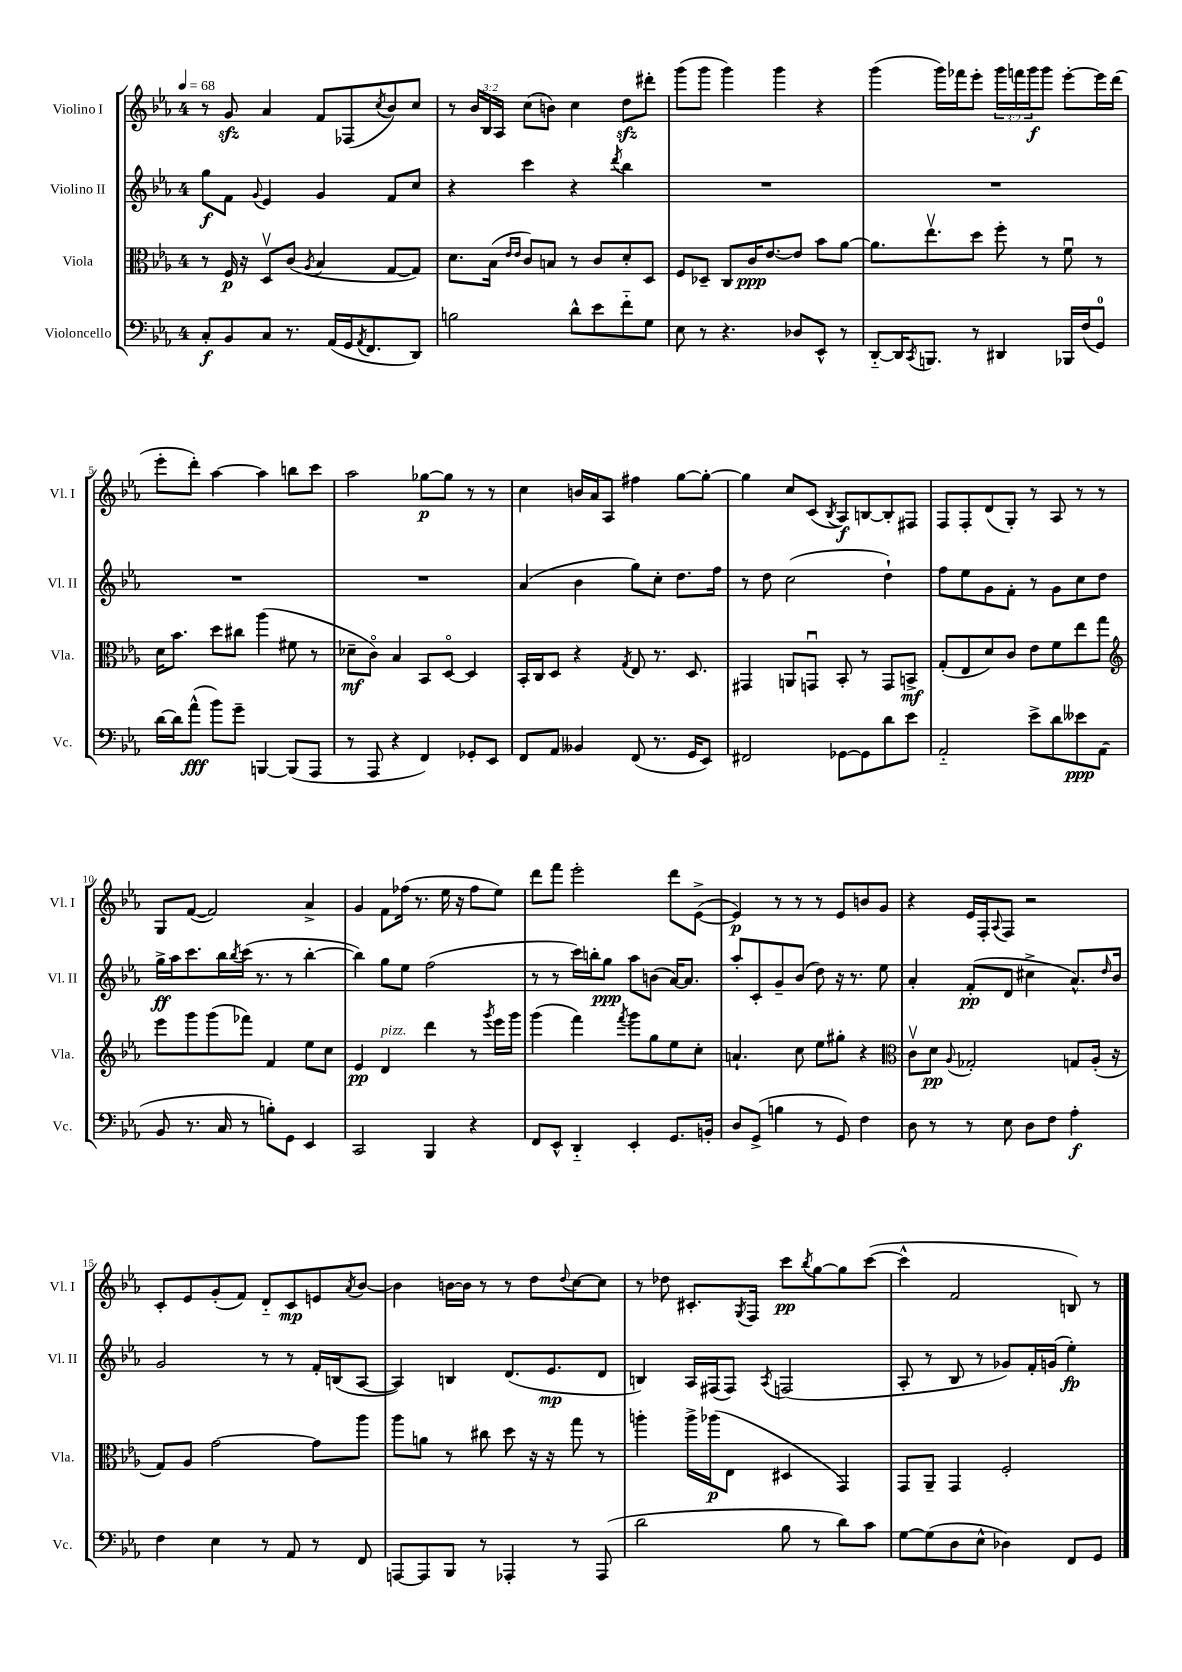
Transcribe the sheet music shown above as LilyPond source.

<<
\new StaffGroup <<
\new Staff = "s0" \with { instrumentName = "Violino I" shortInstrumentName = "Vl. I" } {
    \clef treble \key ees \major \once \override Staff.TimeSignature.style = #'single-digit \time 4/4 \override Staff.TupletNumber.text = #tuplet-number::calc-fraction-text \tempo 4 = 68
    r8 g'8\sfz aes'4 f'8 fes8( \acciaccatura { c''8 } bes'8) c''8 |
    r8 \tuplet 3/2 { bes'16 bes16 aes16 } c''8( b'8) c''4 d''8\sfz dis'''8-. |
    g'''8( g'''8 g'''4) g'''4 r4 |
    g'''4( g'''16) fes'''16 ees'''8-. \tuplet 3/2 { g'''16 f'''16 g'''16\f } g'''8 ees'''8~-. ees'''16 d'''16( |
    ees'''8-. d'''8-.) aes''4~ aes''4 b''8 c'''8 |
    aes''2 ges''8~\p ges''8 r8 r8 |
    c''4 b'16 aes'16 aes8 fis''4 g''8~ g''8~-. |
    g''4 c''8 c'8( \acciaccatura { bes8 } aes8\f) b8~ b8-. fis8 |
    f8 f8-. d'8( g8-.) r8 aes8 r8 r8 |
    g8 f'8~( f'2) aes'4-> |
    g'4 f'8 fes''16( r8. ees''16 r16 fes''8 ees''8) |
    d'''8 f'''8 ees'''2-. d'''8 ees'8~->( |
    ees'4\p) r8 r8 r8 ees'8 b'8 g'8 |
    r4 ees'16 f16-. \appoggiatura { aes8 } f8 r2 |
    c'8-. ees'8 g'8-.( f'8) d'8-_ c'8\mp e'8 \acciaccatura { aes'8 } bes'8~ |
    bes'4 b'16~ b'16 r8 r8 d''8 \appoggiatura { d''8 } c''8~ c''8 |
    r8 des''8 cis'8.-. \acciaccatura { g8 } f16 c'''8\pp \acciaccatura { bes''8 } g''8~ g''8 c'''8~( |
    c'''4-^ f'2 b8) r8 \bar "|." |
}
\new Staff = "s1" \with { instrumentName = "Violino II" shortInstrumentName = "Vl. II" } {
    \clef treble \key ees \major \once \override Staff.TimeSignature.style = #'single-digit \time 4/4
    g''8\f f'8 \appoggiatura { g'8 } ees'4 g'4 f'8 c''8 |
    r4 c'''4 r4 \acciaccatura { d'''8 } bes''4 |
    R1 |
    R1 |
    R1 |
    R1 |
    aes'4( bes'4 g''8) c''8-. d''8. f''16 |
    r8 d''8 c''2( d''4-!) |
    f''8 ees''8 g'8 f'8-. r8 g'8 c''8 d''8 |
    g''16->\ff aes''16 c'''8. bes''16 \acciaccatura { bes''8 } c'''16( r8. r8 bes''4~-. |
    bes''4) g''8 ees''8 f''2( |
    r8 r8 c'''16) b''16-. g''8\ppp aes''8 b'8( aes'16~) aes'8. |
    aes''8-. c'8-. g'8-- bes'8( d''8) r16 r8. ees''8 |
    aes'4-. f'8-.\pp( d'8 cis''4-> aes'8.-^) \grace { d''16 } bes'16 |
    g'2 r8 r8 f'16-. b16( aes8~ |
    aes4) b4 d'8.( ees'8.\mp d'8 |
    b4) aes16 fis16( fis8) \acciaccatura { aes8 } f2( |
    aes8-. r8 bes8 r8 ges'8) f'16-. g'16( ees''4-.\fp) \bar "|." |
}
\new Staff = "s2" \with { instrumentName = "Viola" shortInstrumentName = "Vla." } {
    \clef alto \key ees \major \once \override Staff.TimeSignature.style = #'single-digit \time 4/4
    r8 f16\p r16 d8\upbow c'8( \acciaccatura { aes8 } bes4 g8~ g8) |
    d'8. bes16( \grace { ees'16 ees'16 } c'8) b8 r8 c'8 d'8-. d8 |
    f8 des8-- c8 c'16\ppp ees'8.~ ees'8 bes'8 aes'8~ |
    aes'8. ees''8.\upbow d''8 f''8-. r8 f'8\downbow r8 |
    d'16 bes'8. d''8 cis''8 aes''4( fis'8 r8 |
    des'8--\mf c'8\flageolet) bes4 bes,8 d8~\flageolet d4 |
    bes,16-. c16 d8 r4 \acciaccatura { g8 } ees8 r8. d8. |
    gis,4 a,8 g,8\downbow bes,8-. r8 g,8 b,8->\mf |
    g8-.( ees8 d'8) c'8 ees'8 f'8 ees''8 g''8 |
    \clef treble ees'''8 g'''8 g'''8( fes'''8) f'4 ees''8 c''8 |
    ees'4\pp d'4^\markup { \italic "pizz." } d'''4 r8 \acciaccatura { g'''8 } ees'''16 g'''16 |
    g'''4( f'''4) \acciaccatura { f'''8 } g'''8 g''8 ees''8 c''8-. |
    a'4.-! c''8 ees''8 gis''8-. r4 |
    \clef alto c'8\upbow d'8\pp \appoggiatura { aes8 } ges2-. g8 aes16-.( r16 |
    g8) aes8 g'2~ g'8 aes''8 |
    aes''8 a'8 r8 cis''8 d''8 r16 r16 g''8 r8 |
    a''4-. a''16-> aes''16\p( ees8 dis4 g,4) |
    g,8 aes,8-- g,4 f2-. \bar "|." |
}
\new Staff = "s3" \with { instrumentName = "Violoncello" shortInstrumentName = "Vc." } {
    \clef bass \key ees \major \once \override Staff.TimeSignature.style = #'single-digit \time 4/4
    c8-.\f bes,8 c8 r8. aes,16( g,16 \acciaccatura { aes,8 } f,8. d,8) |
    b2 d'8-^ ees'8 f'8-_ g8 |
    ees8 r8 r4. des8 ees,8-^ r8 |
    d,8~-_ d,16 \acciaccatura { c,8 } b,,8. r8 dis,4 bes,,16 f16( g,8-0) |
    d'16~ d'16 aes'8-^\fff( bes'8) g'8-- b,,4~ b,,8( aes,,8 |
    r8 aes,,8 r4 f,4) ges,8-. ees,8 |
    f,8 aes,8 beses,4 f,8( r8. g,16 ees,8) |
    fis,2 ges,8~ ges,8 d'8 ees'8 |
    aes,2-_ ees'8-> d'8 eeses'8\ppp aes,8( |
    bes,8 r8. c16 r8 b8-.) g,8 ees,4 |
    c,2 bes,,4 r4 |
    f,8 ees,8-^ d,4-_ ees,4-. g,8. b,16-. |
    d8 g,8->( b4 r8 g,8) f4 |
    d8 r8 r8 ees8 d8 f8 aes4-.\f |
    f4 ees4 r8 aes,8 r8 f,8 |
    a,,8~ a,,8 bes,,8 r8 aes,,4-. r8 aes,,8( |
    d'2 bes8 r8 d'8) c'8 |
    g8~ g8( d8 ees8-^ des4) f,8 g,8 \bar "|." |
}
>>
>>
